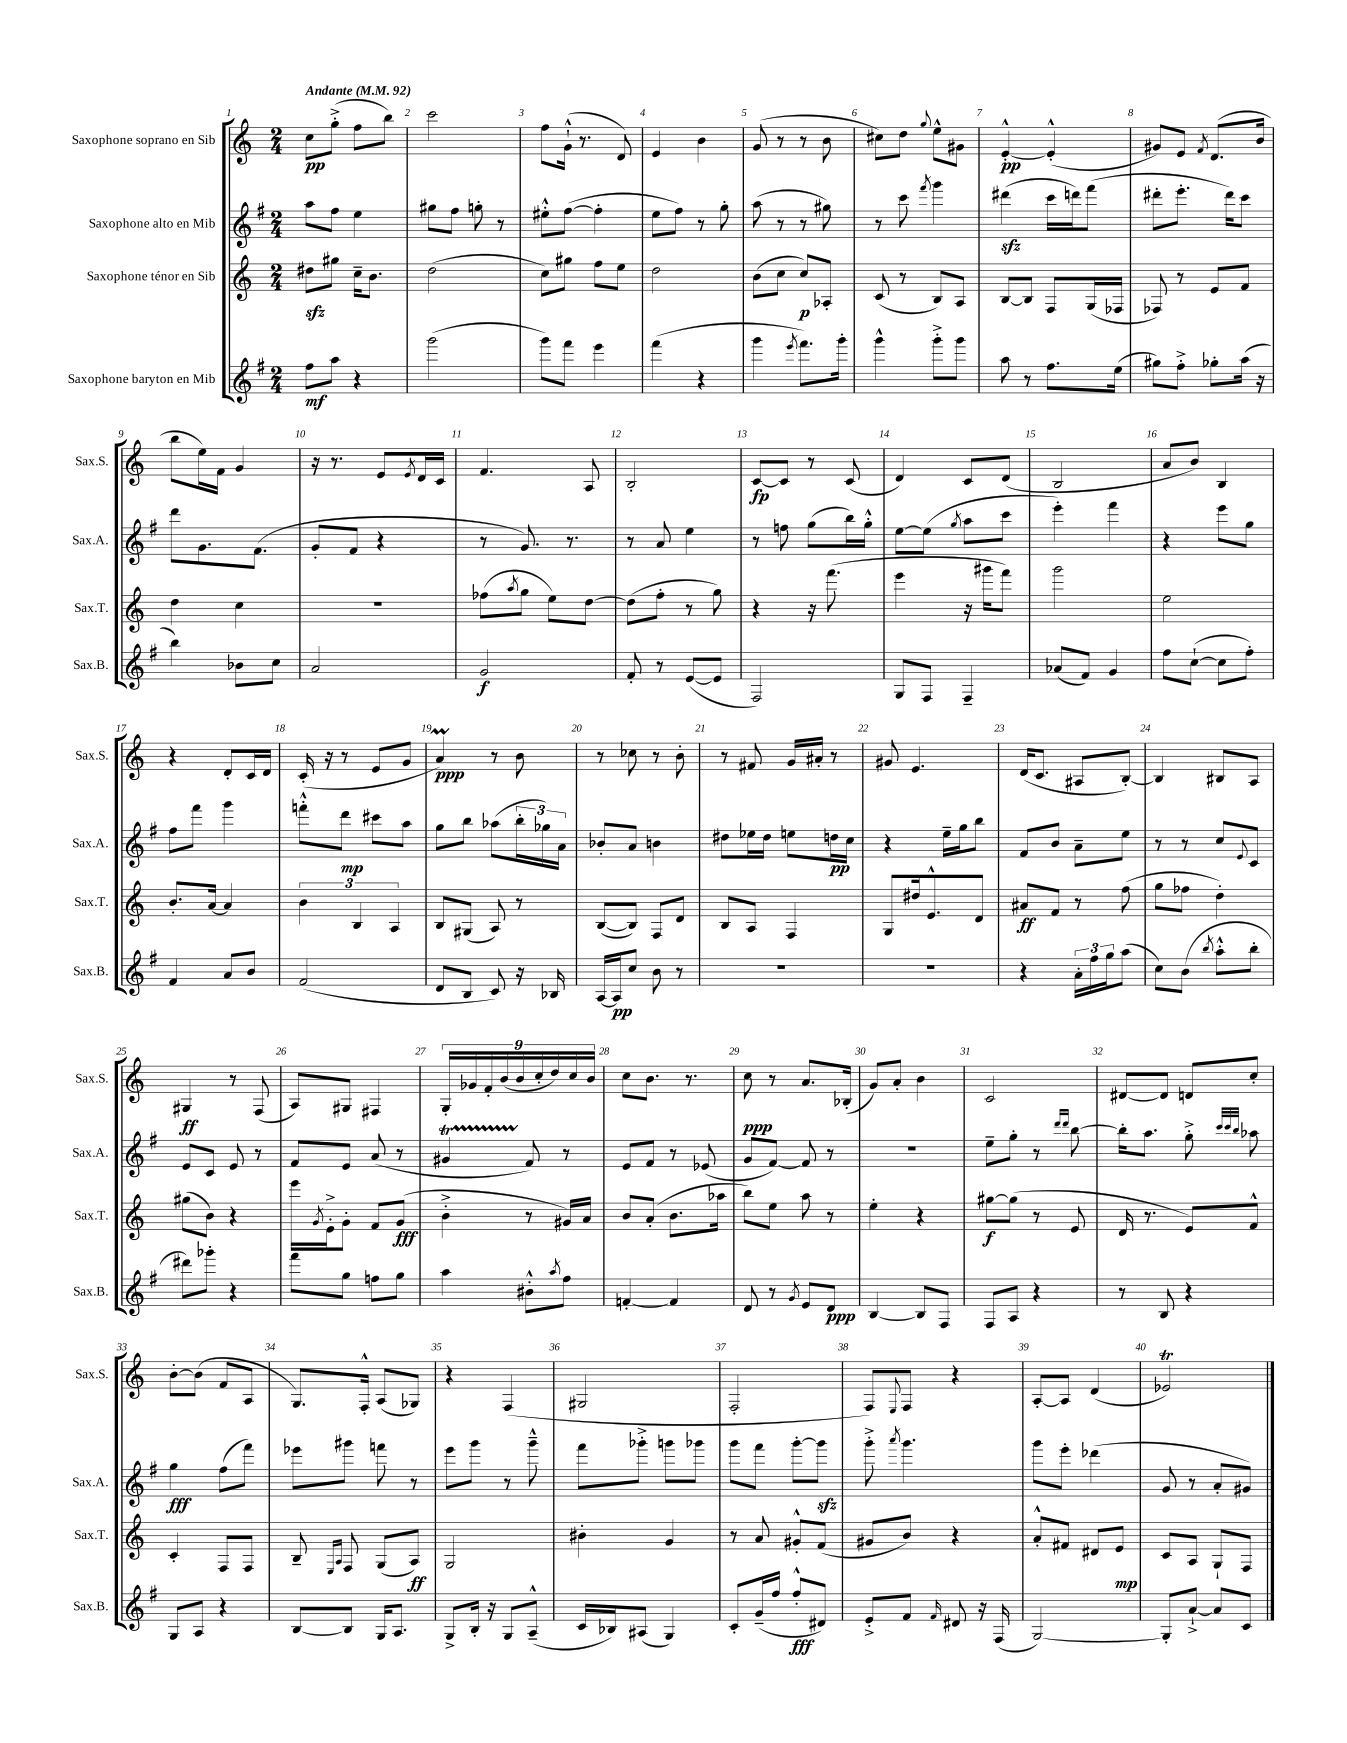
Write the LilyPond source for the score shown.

<<
\new StaffGroup <<
\new Staff = "s0" \with { instrumentName = "Saxophone soprano en Sib" shortInstrumentName = "Sax.S." } {
    \clef treble \key c \major \numericTimeSignature \time 2/4 \tempo "Andante" 4 = 92
    c''8\pp g''8-.->( f''8 b''8) |
    c'''2 |
    f''8 g'16-!-^( r8. d'8) |
    e'4 b'4 |
    g'8( r8 r8 b'8 |
    cis''8) d''8 \appoggiatura { g''8 } e''8-^ gis'8 |
    e'4~-.-^\pp e'4-.-^( |
    gis'8) e'8 \acciaccatura { f'8 } d'8.( b'16 |
    b''8 e''16) f'16 g'4 |
    r16 r8. e'8 \acciaccatura { e'8 } d'16 c'16 |
    f'4. a8 |
    b2-. |
    c'8~\fp c'8 r8 c'8( |
    d'4) c'8 d'8( |
    b2 |
    a'8 b'8) b4 |
    r4 d'8-. c'16 d'16 |
    c'16-.( r16 r8 e'8 g'8 |
    a'4\prall\ppp) r8 b'8 |
    r8 ces''8 r8 b'8-. |
    r8 fis'8 g'16 ais'16-. r8 |
    gis'8 e'4. |
    d'16( c'8. ais8 b8~-.) |
    b4 bis8 a8 |
    gis4\ff r8 f8( |
    a8) gis8 fis4 |
    \tuplet 9/8 { g16-. ges'16 f'16-. b'16( b'16 c''16-. d''16) c''16 b'16 } |
    c''8 b'8. r8. |
    c''8\ppp r8 a'8. bes16-.( |
    g'8) a'8-. b'4 |
    c'2 |
    dis'8~ dis'8 d'8 c''8-. |
    b'8~-. b'8( f'8 a8 |
    g8.) f16-.-^ a8( ges8) |
    r4 f4( |
    gis2 |
    f2-. |
    f8) \appoggiatura { e8 } f8 r4 |
    a8~-. a8 d'4( |
    ees'2\trill) \bar "|." |
}
\new Staff = "s1" \with { instrumentName = "Saxophone alto en Mib" shortInstrumentName = "Sax.A." } {
    \clef treble \key g \major \numericTimeSignature \time 2/4
    a''8 fis''8 e''4 |
    gis''8 fis''8 g''8-. r8 |
    eis''8-.-^ fis''8~( fis''4-. |
    e''8 fis''8) r8 g''8-. |
    a''8( r8 r8 gis''8) |
    r8 c'''8 \acciaccatura { fis'''8 } g'''4 |
    dis'''4\sfz( c'''16 d'''16) fis'''8( |
    dis'''8-. e'''8.-. dis'''16) c'''8 |
    d'''8 g'8. fis'8.( |
    g'8-. fis'8 r4 |
    r8 g'8.) r8. |
    r8 a'8 e''4 |
    r8 f''8 g''8( b''16) g''16-.-^ |
    e''8~ e''8( \acciaccatura { g''8 } a''8 c'''8 |
    e'''4-.) fis'''4 |
    r4 e'''8 g''8 |
    fis''8 fis'''8 g'''4 |
    f'''8-.-^ d'''8\mp cis'''8 a''8 |
    g''8 b''8 aes''8( \tuplet 3/2 { b''16-. ges''16) a'16 } |
    bes'8-. a'8 b'4 |
    dis''8 ees''16 dis''16 e''8 d''16\pp c''16 |
    r4 e''16-- g''16 b''8 |
    fis'8 b'8 a'8-- e''8 |
    r8 r8 c''8 \appoggiatura { e'8 } c'8 |
    e'8 c'8 e'8 r8 |
    fis'8 e'8 a'8( r8 |
    gis'4\startTrillSpan fis'8\stopTrillSpan) r8 |
    e'8 fis'8 r8 ees'8( |
    g'8 fis'8~) fis'8 r8 |
    R2 |
    e''8-- g''8-. r8 \grace { d'''16 d'''16 } b''8~ |
    b''16-. a''8. g''8-.-> \grace { c'''32 c'''32 b''32 } aes''8 |
    g''4\fff fis''8( fis'''8) |
    ees'''8 gis'''8 f'''8 r8 |
    e'''8 g'''8 r8 g'''8---^ |
    fis'''8 ges'''8-.-> g'''8 ges'''8 |
    g'''8 fis'''8 g'''8~-. g'''8\sfz |
    g'''8-.-> \acciaccatura { a'''8 } g'''4. |
    g'''8 e'''8-. des'''4( |
    g'8 r8 a'8-. gis'8) \bar "|." |
}
\new Staff = "s2" \with { instrumentName = "Saxophone ténor en Sib" shortInstrumentName = "Sax.T." } {
    \clef treble \key c \major \numericTimeSignature \time 2/4
    dis''8\sfz gis''8 c''16-- b'8. |
    d''2( |
    c''8) gis''8 f''8 e''8 |
    d''2 |
    b'8( c''8 c''8\p) aes8-. |
    c'8( r8 b8) a8 |
    b8~ b8 f8 g16( fes16 |
    fes8) r8 e'8 f'8 |
    d''4 c''4 |
    R2 |
    fes''8( \acciaccatura { a''8 } g''8 e''8) d''8~ |
    d''8( f''8-. r8 g''8) |
    r4 r16 f'''8.( |
    e'''4 r16 gis'''16 f'''8) |
    g'''2 |
    e''2 |
    b'8.-. a'16~ a'4 |
    \tuplet 3/2 { b'4 b4 a4 } |
    b8 gis8( a8) r8 |
    b8~( b8) f8 d'8 |
    b8 a8 f4 |
    g8 dis''16 e'8.-^ d'8 |
    ais'8\ff f'8 r8 f''8( |
    g''8 fes''8 d''4-.) |
    gis''8( b'8) r4 |
    e'''16 \acciaccatura { g'8 } e'16-.-> g'8-. f'8 g'8\fff( |
    b'4-.-> r8 gis'16) a'16 |
    b'8 a'8-.( b'8. aes''16 |
    b''8) e''8 a''8 r8 |
    e''4-. r4 |
    gis''8~\f gis''8( r8 e'8 |
    d'16 r8. e'8) f'8-^ |
    c'4-. f8 f8 |
    b8-- \grace { e16 a16 } f8 g8( a8\ff) |
    g2 |
    bis'4-. g'4 |
    r8 a'8 gis'8-.-^ f'8( |
    gis'8 b'8) r4 |
    a'8-.-^ fis'8 dis'8 e'8\mp |
    c'8 a8 g8-! f8 \bar "|." |
}
\new Staff = "s3" \with { instrumentName = "Saxophone baryton en Mib" shortInstrumentName = "Sax.B." } {
    \clef treble \key g \major \numericTimeSignature \time 2/4
    fis''8\mf a''8 r4 |
    g'''2( |
    g'''8) fis'''8 e'''4 |
    fis'''4( r4 |
    g'''4 \acciaccatura { e'''8 } fis'''8.) g'''16-. |
    g'''4-^ g'''8-.-> g'''8 |
    a''8 r8 fis''8. e''16( |
    gis''8) fis''8-.-> ges''8-. a''16( r16 |
    b''4) bes'8 c''8 |
    a'2 |
    g'2\f |
    fis'8-. r8 e'8~( e'8 |
    fis2) |
    g8 fis8 fis4-- |
    aes'8( fis'8) g'4 |
    fis''8 c''8~-!( c''8 fis''8-.) |
    fis'4 a'8 b'8 |
    fis'2( |
    d'8 b8 c'8) r16 bes16 |
    a16~ a16\pp c''8 b'8 r8 |
    R2 |
    R2 |
    r4 \tuplet 3/2 { a'16-. fis''16 g''16 } a''8( |
    c''8) b'8( \acciaccatura { b''8 } a''8-.-^ b''8-. |
    dis'''8) ges'''8-. r4 |
    fis'''8 g''8 f''8 g''8 |
    a''4 bis'8-.-^ \acciaccatura { a''8 } fis''8 |
    f'4~-. f'4 |
    d'8 r8 \acciaccatura { g'8 } e'8 d'8\ppp |
    b4~ b8 fis8 |
    fis8 a8 r4 |
    r8 b8 r4 |
    g8 a8 r4 |
    b8~ b8 g16 a8. |
    g8-> b16-. r16 g8 a8---^( |
    c'16 bes16) ais8( g4) |
    c'8-. g'16--( fis''16 fis''8-.-^\fff dis'8) |
    e'8-.-> fis'8 \grace { fis'16 } dis'8 r16 fis16( |
    g2~) |
    g8-. a'8~-!-> a'8 c'8 \bar "|." |
}
>>
>>
\layout { \context { \Score \override BarNumber.break-visibility = ##(#f #t #t) barNumberVisibility = #all-bar-numbers-visible } }
